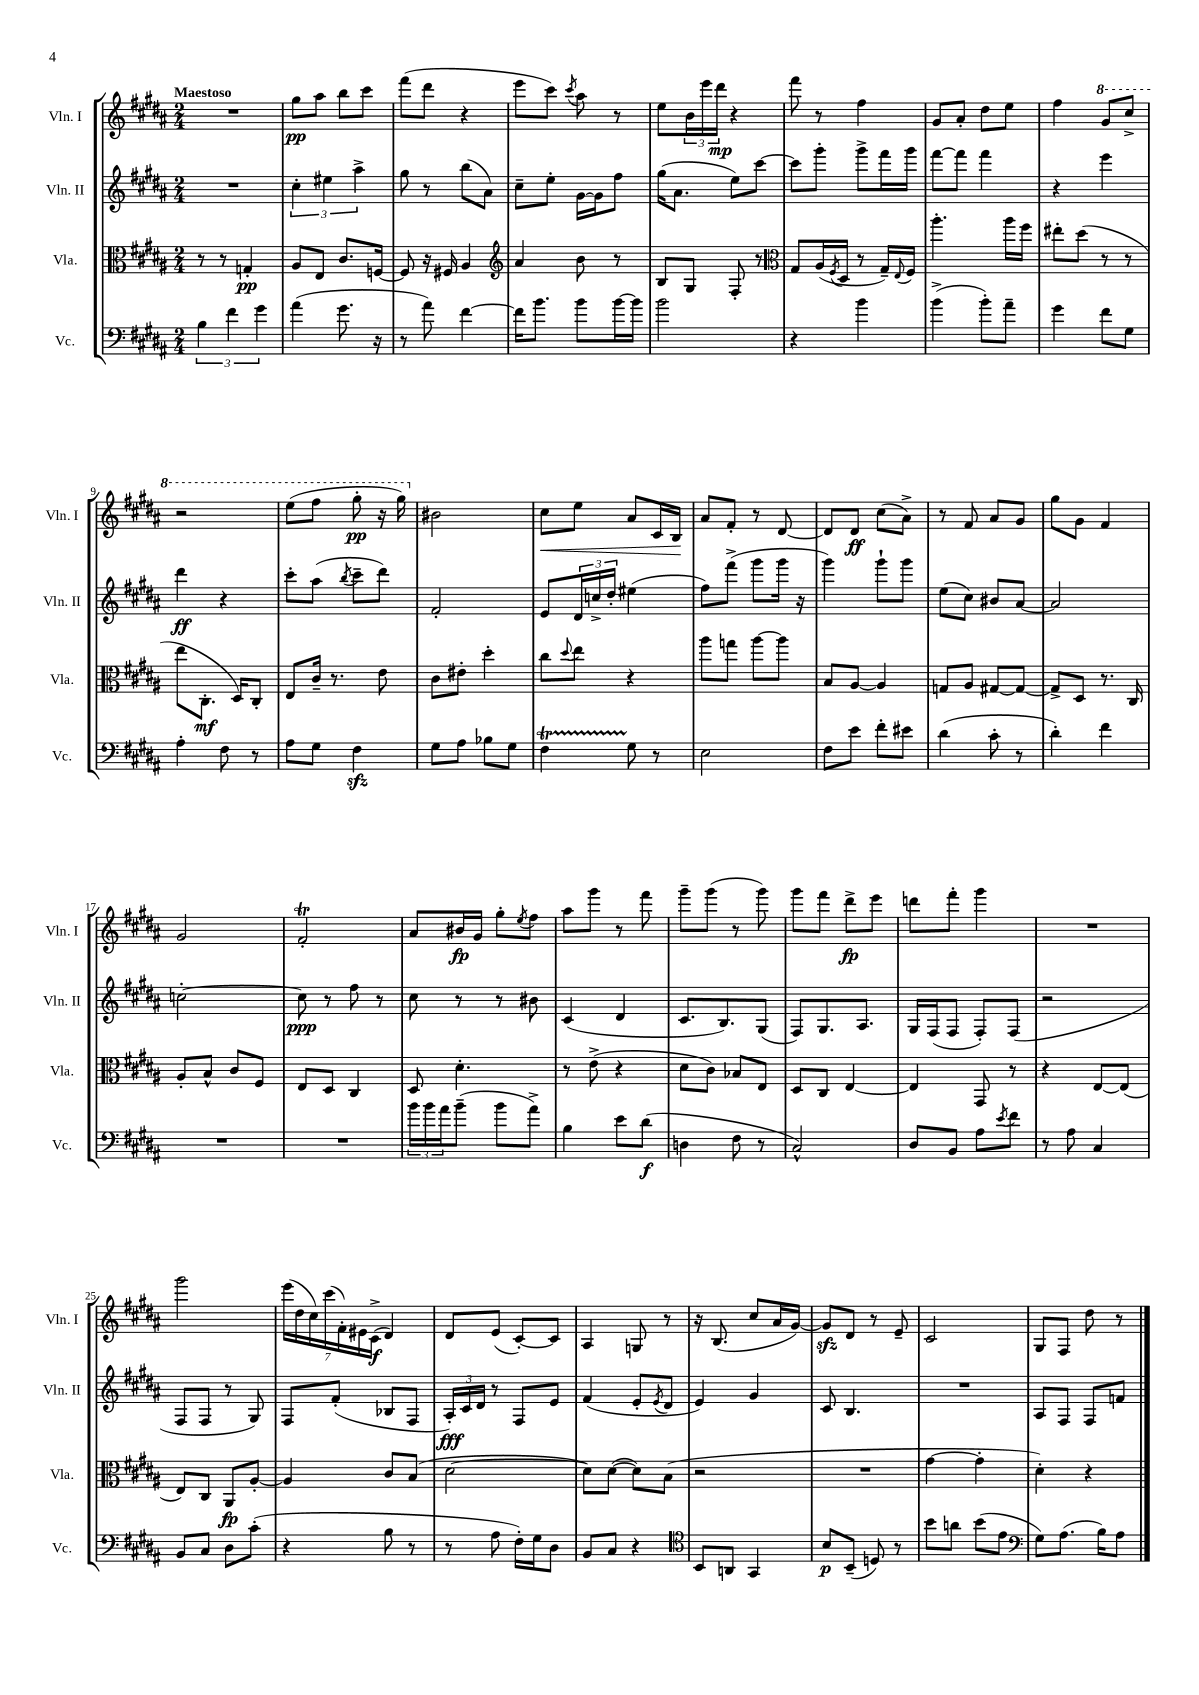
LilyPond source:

<<
\new StaffGroup <<
\new Staff = "s0" \with { instrumentName = "Vln. I" shortInstrumentName = "Vln. I" } {
    \clef treble \key b \major \numericTimeSignature \time 2/4 \tempo "Maestoso"
    R2 |
    gis''8\pp ais''8 b''8 cis'''8 |
    fis'''8( dis'''8 r4 |
    e'''8 cis'''8) \acciaccatura { cis'''8 } ais''8 r8 |
    e''8 \tuplet 3/2 { b'16 e'''16 dis'''16\mp } r4 |
    fis'''8 r8 fis''4 |
    gis'8 ais'8-. dis''8 e''8 |
    fis''4 \ottava #1 gis''8 cis'''8-> |
    r2 |
    e'''8( fis'''8 gis'''8-.\pp r16 gis'''16) \ottava #0 |
    bis'2 |
    cis''8\< e''8 ais'8 cis'16 b16\! |
    ais'8 fis'8-. r8 dis'8~ |
    dis'8 dis'8\ff cis''8( ais'8->) |
    r8 fis'8 ais'8 gis'8 |
    gis''8 gis'8 fis'4 |
    gis'2 |
    fis'2-.\trill |
    ais'8 bis'16\fp gis'16 gis''8-. \acciaccatura { e''8 } fis''8 |
    ais''8 gis'''8 r8 fis'''8 |
    gis'''8-- gis'''8( r8 gis'''8) |
    gis'''8 fis'''8 dis'''8->\fp e'''8 |
    d'''8 fis'''8-. gis'''4 |
    R2 |
    gis'''2 |
    \tuplet 7/4 { e'''16( dis''16 cis''16) cis'''16( fis'16-.) eis'16 cis'16->\f( } dis'4) |
    dis'8 e'8( cis'8~-.) cis'8 |
    ais4 g8 r8 |
    r16 b8.( cis''8 ais'16 gis'16~) |
    gis'8\sfz dis'8 r8 e'8-- |
    cis'2 |
    gis8 fis8 dis''8 r8 \bar "|." |
}
\new Staff = "s1" \with { instrumentName = "Vln. II" shortInstrumentName = "Vln. II" } {
    \clef treble \key b \major \numericTimeSignature \time 2/4
    R2 |
    \tuplet 3/2 { cis''4-. eis''4 ais''4-> } |
    gis''8 r8 b''8( ais'8) |
    cis''8-- e''8-. gis'16~ gis'16 fis''8 |
    gis''16( ais'8. e''8) cis'''8~ |
    cis'''8 gis'''8-. gis'''8-> fis'''16 gis'''16 |
    fis'''8~ fis'''8 fis'''4 |
    r4 e'''4 |
    dis'''4\ff r4 |
    cis'''8-. ais''8( \acciaccatura { b''8 } cis'''8-- dis'''8) |
    fis'2-. |
    e'8 \tuplet 3/2 { dis'16 c''16-> dis''16-. } eis''4( |
    fis''8) fis'''8->( gis'''8 gis'''16 r16 |
    gis'''4) gis'''8-! gis'''8 |
    e''8( cis''8) bis'8 ais'8~ |
    ais'2 |
    c''2~-. |
    c''8\ppp r8 fis''8 r8 |
    cis''8 r8 r8 bis'8 |
    cis'4( dis'4 |
    cis'8. b8.) gis8( |
    fis8) gis8. ais8. |
    gis16 fis16( fis8 fis8-.) fis8( |
    r2 |
    fis8 fis8 r8 gis8) |
    fis8 fis'8-.( bes8 fis8 |
    \tuplet 3/2 { ais16-.\fff) cis'16 dis'16 } r8 fis8 e'8 |
    fis'4( e'8-. \acciaccatura { e'8 } dis'8 |
    e'4) gis'4 |
    cis'8 b4. |
    R2 |
    ais8 fis8 fis8 f'8 \bar "|." |
}
\new Staff = "s2" \with { instrumentName = "Vla." shortInstrumentName = "Vla." } {
    \clef alto \key b \major \numericTimeSignature \time 2/4
    r8 r8 g4-.\pp |
    ais8 e8 cis'8. f16~ |
    f8 r16 fis16 ais4 |
    \clef treble ais'4 b'8 r8 |
    b8 gis8 fis8-. r8 |
    \clef alto gis8 ais16( \acciaccatura { fis8 } dis16 r8 gis16--) \appoggiatura { e8 } fis16 |
    ais''4.-. ais''16 fis''16 |
    eis''8-. dis''8( r8 r8 |
    e''8 cis8.-.\mf dis16) cis8-. |
    e8 cis'16-- r8. e'8 |
    cis'8 eis'8-. dis''4-. |
    cis''8 \appoggiatura { dis''8 } e''8 r4 |
    ais''8 g''8 ais''8~ ais''8 |
    b8 ais8~ ais4 |
    g8 ais8 gis8~ gis8~ |
    gis8-> dis8 r8. cis16 |
    ais8-. b8-^ cis'8 fis8 |
    e8 dis8 cis4 |
    dis8 dis'4.-. |
    r8 e'8->( r4 |
    dis'8 cis'8) bes8 e8 |
    dis8 cis8 e4~ |
    e4 gis,8 r8 |
    r4 e8~ e8( |
    e8) cis8 ais,8\fp ais8~-. |
    ais4 cis'8 b8( |
    dis'2~ |
    dis'8) dis'8~( dis'8) b8( |
    r2 |
    R2 |
    gis'4~ gis'4-. |
    dis'4-.) r4 \bar "|." |
}
\new Staff = "s3" \with { instrumentName = "Vc." shortInstrumentName = "Vc." } {
    \clef bass \key b \major \numericTimeSignature \time 2/4
    \tuplet 3/2 { b4 fis'4 gis'4 } |
    ais'4( gis'8. r16 |
    r8 ais'8) fis'4~ |
    fis'16 b'8. b'8 b'16~ b'16 |
    b'2 |
    r4 b'4 |
    b'4->( b'8-.) ais'8-- |
    gis'4 fis'8 gis8 |
    ais4-. fis8 r8 |
    ais8 gis8 fis4\sfz |
    gis8 ais8 bes8 gis8 |
    fis4\startTrillSpan gis8\stopTrillSpan r8 |
    e2 |
    fis8 e'8 fis'8-. eis'8 |
    dis'4( cis'8-. r8 |
    dis'4-.) fis'4 |
    R2 |
    R2 |
    \tuplet 3/2 { b'16 b'16 ais'16 } b'8--( b'8 ais'8->) |
    b4 e'8 dis'8\f( |
    d4 fis8 r8 |
    cis2-^) |
    dis8 b,8 ais8 \acciaccatura { e'8 } fis'8 |
    r8 ais8 cis4 |
    b,8 cis8 dis8 cis'8-.( |
    r4 b8 r8 |
    r8 ais8 fis16-.) gis16 dis8 |
    b,8 cis8 r4 |
    \clef tenor b,8 a,8 gis,4 |
    b8\p b,8--( d8) r8 |
    b'8 a'8 b'8( e'8 |
    \clef bass gis8) ais8.( b16) ais8 \bar "|." |
}
>>
>>
